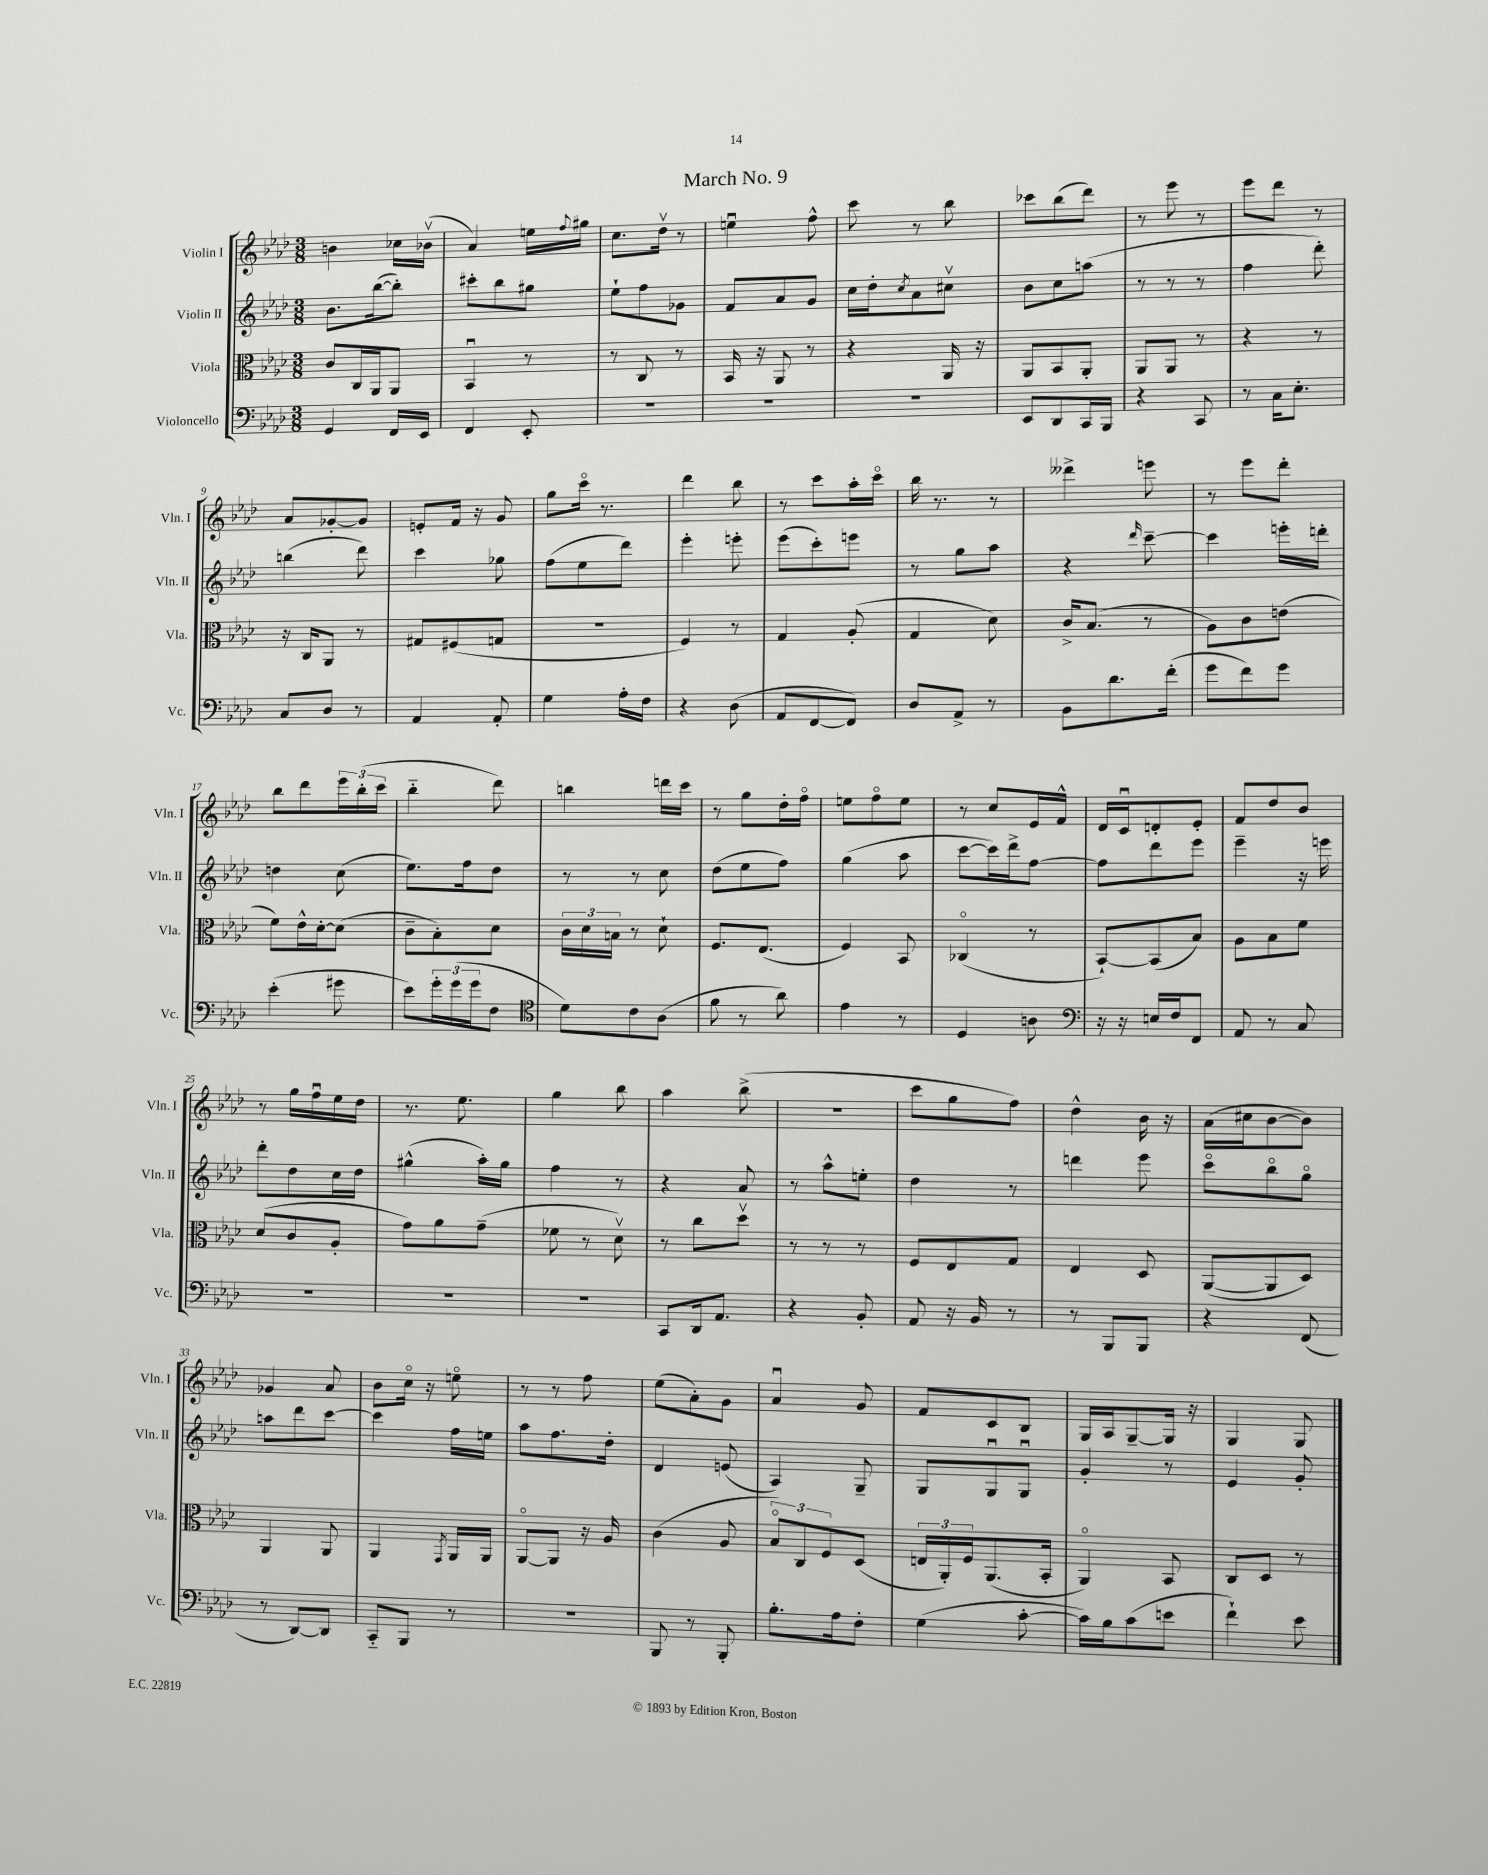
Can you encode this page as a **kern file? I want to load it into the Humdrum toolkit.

**kern	**kern	**kern	**kern
*staff4	*staff3	*staff2	*staff1
*clefF4	*clefC3	*clefG2	*clefG2
*k[b-e-a-d-]	*k[b-e-a-d-]	*k[b-e-a-d-]	*k[b-e-a-d-]
*M3/8	*M3/8	*M3/8	*M3/8
4GG	8c	8.b-	4b
.	16C	.	.
.	16AA-	([16bb-	.
16FF	8AA-	8bb-'])	16cc-
16EE-	.	.	(16b-v
=	=	=	=
4FF	4BB-u	8ccc#'	4a-)
.	.	8bb-	.
8EE-'	8r	8gg#	16ee
.	.	.	8qqff
.	.	.	16gg#
=	=	=	=
4.r	8r	8ee-`	8.cc
.	8C	8ff	.
.	.	.	16dd-v
.	8r	8g-	8r
=	=	=	=
4.r	16BB-	8f	4eeu
.	16r	.	.
.	8AA-	8a-	.
.	8r	8g	8ff^^
=	=	=	=
4.r	4r	16cc	8ccc
.	.	16dd-'	.
.	.	8qcc	.
.	.	8a-	8r
.	16AA-	8cc#v	8bb-
.	16r	.	.
=	=	=	=
8EE-	8AA-	8b-	8ccc-
8DD-	8BB-	8cc	(8bb-
16CC	8AA-'	(8aa	8ddd-)
16BBB-	.	.	.
=	=	=	=
4r	8AA-	8r	8r
.	8AA-	8r	8eee-
8CC	8r	8r	8r
=	=	=	=
8r	4r	4ff	8eee-
16C	.	.	8ddd-
8.E-'	.	.	.
.	8r	8ddd-')	8r
=	=	=	=
8C	16r	(4bb	8a-
.	16C	.	.
8D-	8AA-	.	[8g-'
8r	8r	8ddd-)	8g-]
=	=	=	=
4AA-	8G#	4ccc	8e'
.	(8F#	.	16f
.	.	.	16r
8AA-'	8G	8gg-	8g
=	=	=	=
4G	4.r	(8ff	8gg
.	.	8ee-	16ccco
.	.	.	8.r
16A-'	.	8ddd-)	.
16F	.	.	.
=	=	=	=
4r	4F)	4eee-'	4ddd-
(8D-	8r	8eee'	8bb-
=	=	=	=
8AA-	4G	(8eee-	8r
[8FF	.	8ccc')	8ccc
8FF])	(8A-'	8eee	16aa-'
.	.	.	16ccco
=	=	=	=
8D-	4G	8r	16bb-
.	.	.	8.r
8AA-^	.	8gg	.
8r	8d-)	8aa-	8r
=	=	=	=
8BB-	16c^	4r	4ddd--^
.	(8.B-	.	.
8.d-	.	.	.
.	.	16qqddd-	.
.	8r	[8ccc~	8eee
(16f'	.	.	.
=	=	=	=
8g	8A-)	4ccc]	8r
8f)	8c	.	8eee-
8g	(8e	16eee'	8ddd-'
.	.	16ddd'	.
=	=	=	=
(4e-'	8f)	4dd	8bb-
.	16e-^^	.	8ddd-
.	[16d-'	.	.
8g#	(8d-]	(8cc	24eee-
.	.	.	(24bb-'
.	.	.	24ccc
=	=	=	=
8e-)	8c~	8.ee-)	4bb-'~
24g'	8B-')	.	.
(24g	.	.	.
.	.	16ff	.
24g	.	.	.
8F	8d-	8dd-	8ddd-)
=	=	=	=
*clefC4	*	*	*
8d-)	24c	8r	4bb
.	24d-	.	.
.	24B	.	.
8c	8r	8r	.
(8A-	8d-`	8cc	16ddd
.	.	.	16ccc
=	=	=	=
8f	8.F	(8dd-	8r
8r	.	8ee-	8gg
.	(8.E-	.	.
8a-)	.	8ff)	16dd-'
.	.	.	16ffo
=	=	=	=
4e-	4F)	(4gg	8ee
.	.	.	8ffo
8r	8BB-	8aa-	8ee
=	=	=	=
4D-	(4C-o	[8ccc	8r
.	.	16ccc])	8cc
.	.	16ddd-^	.
8A	8r	[8ff	16e-
.	.	.	16f^^
=	=	=	=
*clefF4	*	*	*
16r	[8BB-`)	8ff]	16d-
16r	.	.	16cu
16E	(8BB-]	8ddd-	8d'
16F	.	.	.
8FF	8B-)	8eee-	8e-'
=	=	=	=
8AA-	8A-	4eee-~	8f
8r	8B-	.	8dd-
8C	8f	16r	8b-
.	.	16eee	.
=	=	=	=
4.r	(8d-	8ddd-'	8r
.	8c	8dd-	16gg
.	.	.	16ffu
.	8A-'	16cc	16ee-
.	.	16dd-	16dd-
=	=	=	=
4.r	8g)	(4gg#^^	8.r
.	8a-	.	.
.	.	.	8.ee-
.	(8g~	16aa-')	.
.	.	16gg#	.
=	=	=	=
4.r	8f-	4ff	4gg
.	8r	.	.
.	8d-v)	8r	8bb-
=	=	=	=
8CC	8r	4r	4aa-
16DD-	8cc	.	.
8.AA-	.	.	.
.	8dd-v	8a-	(8bb-^
=	=	=	=
4r	8r	8r	4.r
.	8r	8aa-^^	.
8BB-'	8r	8ee'	.
=	=	=	=
8AA-	8F	4dd-	8ccc
16r	8E-	.	8gg
16BB-	.	.	.
8r	8G	8r	8ff)
=	=	=	=
8r	4E-	4ddd	4dd-^^
8BBB-	.	.	.
8BBB-	8D-	8eee-	16b-
.	.	.	16r
=	=	=	=
4r	([8AA-	8ccco	(16a-
.	.	.	16cc#
.	8AA-]	8bb-o	[8b-
(8FF	8D-)	8ggo	8b-])
=	=	=	=
8r	4AA-	8aa	4g-
[8DD-)	.	8ddd-	.
8DD-]	8AA-	[8ccc	8a-
=	=	=	=
8CC'~	4AA-	4ccc]	8b-
8BBB-	.	.	16cco
.	.	.	16r
.	8qGG	.	.
8r	16AA-	16ff	8eeo
.	16AA-	16ee	.
=	=	=	=
4.r	[8AA-o	8aa-	8r
.	8AA-]	8.ff	8r
.	16r	.	8ff
.	16A-	16dd-'	.
=	=	=	=
8BBB-	(4c	4d-	(8ee-
8r	.	.	8a-')
8BBB-'	8A-	(8e	8g
=	=	=	=
8.B-'	12B-o)	4A-)	4a-u
.	12C	.	.
.	12F	.	.
16A-	.	.	.
8F'	(8D-	8G~	8g
=	=	=	=
(4G	24E	8G	8f
.	24AA-')	.	.
.	24F	.	.
.	(8.AA-	8Gu	8c
[8c'	.	8Gu	8B-
.	16BB-'	.	.
=	=	=	=
16c])	4AA-o)	4g'	16G
16B-	.	.	16A-
(8c	.	.	[8G~
8e	8BB-	8r	16G]
.	.	.	16r
=	=	=	=
4f`)	8C	4e-	4G
.	8D-	.	.
8e-	8r	8g'	8G
==	==	==	==
*-	*-	*-	*-
